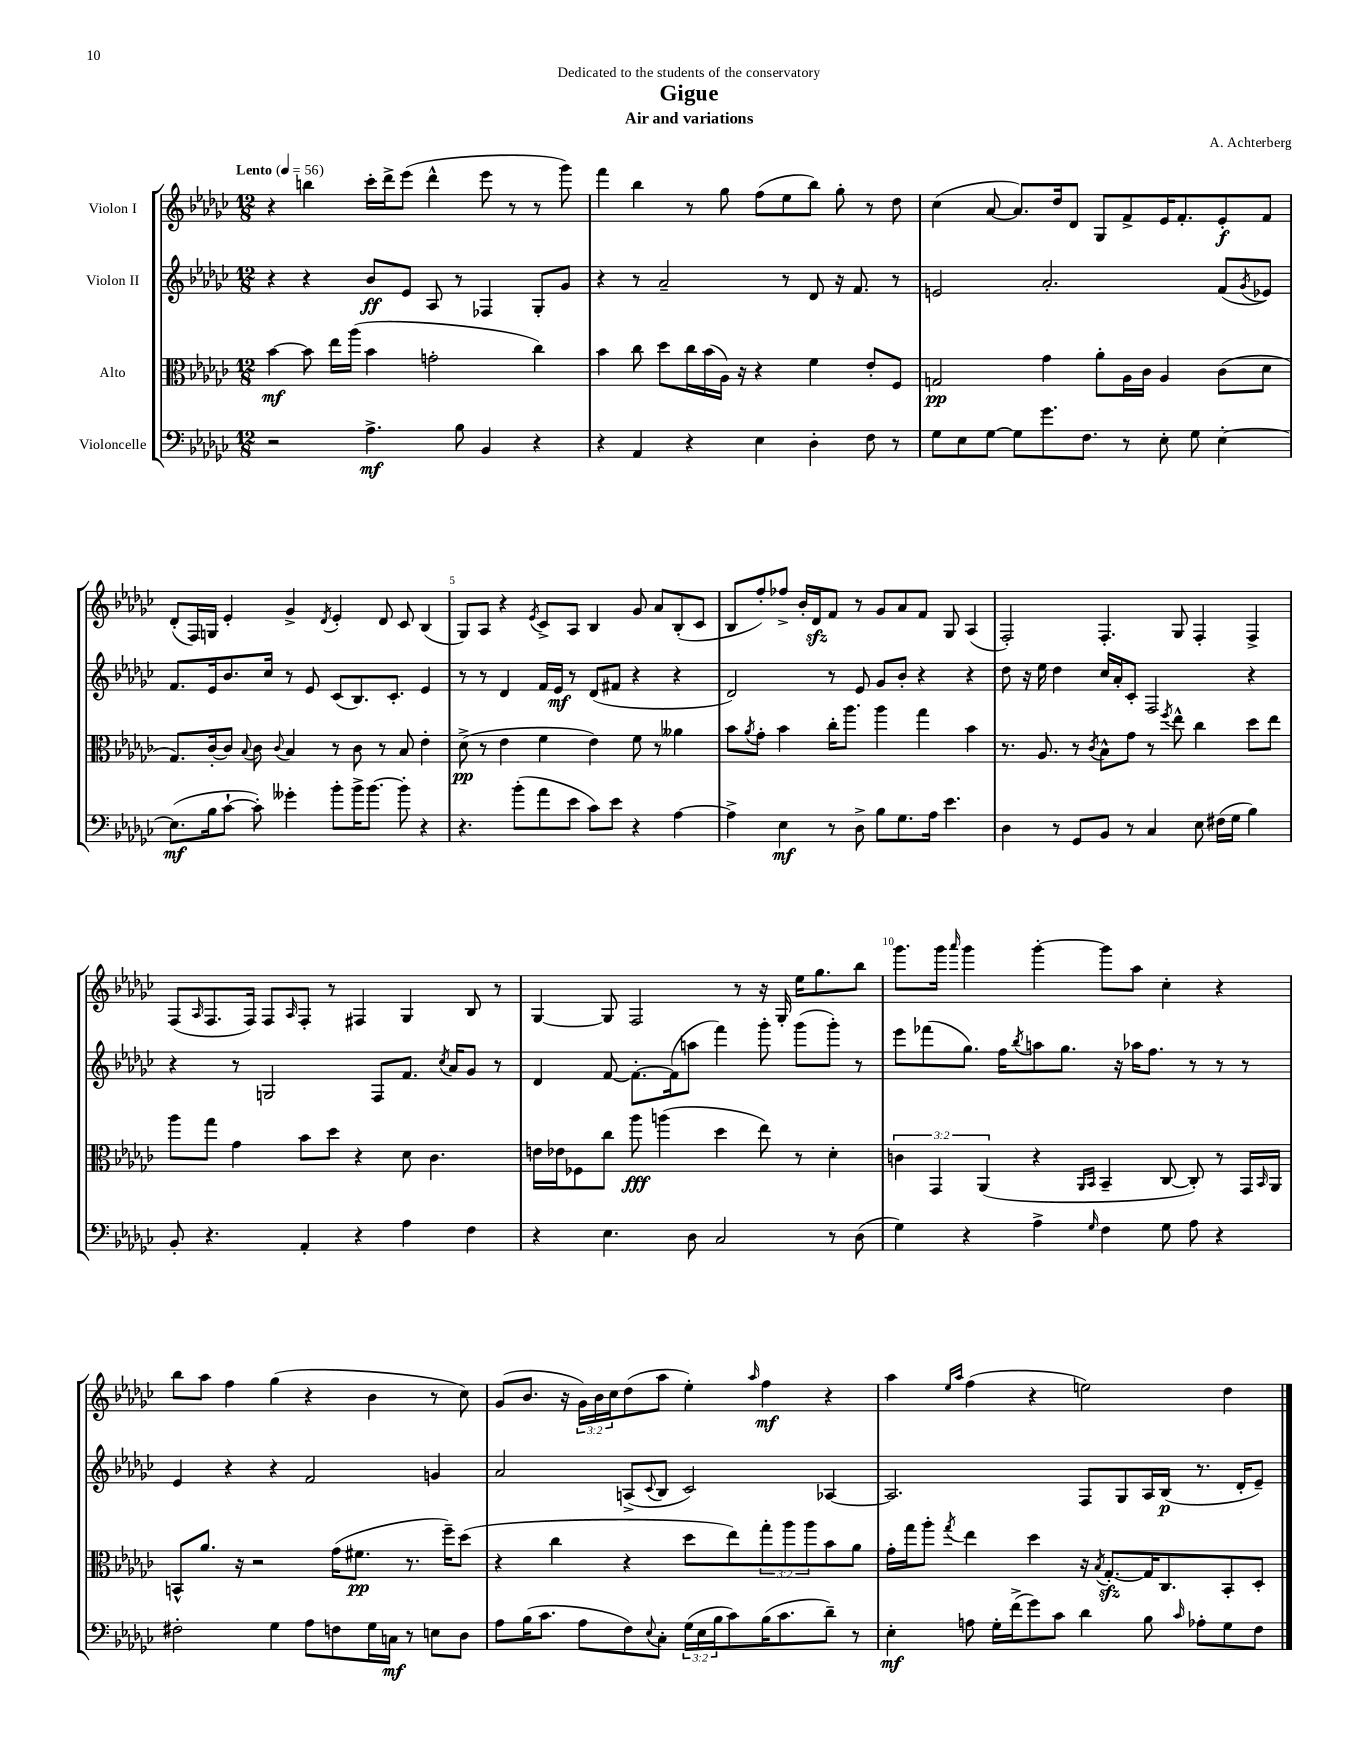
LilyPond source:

\header { title = "Gigue" composer = "A. Achterberg" subtitle = "Air and variations" dedication = "Dedicated to the students of the conservatory" }
<<
\new StaffGroup <<
\new Staff = "s0" \with { instrumentName = "Violon I" } {
    \clef treble \key ges \major \numericTimeSignature \time 12/8 \override Staff.TupletNumber.text = #tuplet-number::calc-fraction-text \tempo "Lento" 4 = 56
    r4 b''4 ces'''16-. des'''16-> ees'''8( des'''4-^ ees'''8 r8 r8 ges'''8) |
    f'''4 bes''4 r8 ges''8 f''8( ees''8 bes''8) ges''8-. r8 des''8 |
    ces''4( aes'8~ aes'8.) des''16 des'8 ges8 f'8-> ees'16 f'8.-. ees'8-.\f f'8 |
    des'8-.( f16) g16 ees'4-. ges'4-> \acciaccatura { des'8 } ees'4-. des'8 ces'8 bes4( |
    ges8) aes8 r4 \acciaccatura { ees'8 } ces'8-> aes8 bes4 ges'8 aes'8 bes8-.( ces'8 |
    bes8 f''8-.) fes''8-> bes'16-. des'16\sfz f'8 r8 ges'8 aes'8 f'8 ges8 aes4( |
    f2-.) f4.-. ges8 f4-. f4-> |
    f8( \grace { aes16 } f8. f16) f8 \grace { aes16 } f8-. r8 fis4 ges4 bes8 r8 |
    ges4~ ges8 f2 r8 r16 ges16-. ees''16 ges''8. bes''8 |
    ges'''8. ges'''16 \grace { aes'''16 } ges'''4 ges'''4~-. ges'''8 aes''8 ces''4-. r4 |
    bes''8 aes''8 f''4 ges''4( r4 bes'4 r8 ces''8) |
    ges'8( bes'8. r16 \tuplet 3/2 { ges'16) bes'16 ces''16 } des''8( aes''8 ees''4-.) \grace { aes''16 } f''4\mf r4 |
    aes''4 \grace { ees''16 aes''16 } f''4( r4 e''2) des''4 \bar "|." |
}
\new Staff = "s1" \with { instrumentName = "Violon II" } {
    \clef treble \key ges \major \numericTimeSignature \time 12/8
    r4 r4 bes'8\ff ees'8 aes8 r8 fes4 ges8-. ges'8 |
    r4 r8 aes'2-- r8 des'8 r16 f'8. r8 |
    e'2 aes'2.-. f'8( \acciaccatura { ges'8 } ees'8) |
    f'8. ees'16 bes'8. ces''16 r8 ees'8 ces'8( bes8.) ces'8.-. ees'4 |
    r8 r8 des'4 f'16 ees'16\mf r8 des'8( fis'8 r4 r4 |
    des'2) r8 ees'8 ges'8 bes'8-. r4 r4 |
    des''8 r16 ees''16 des''4 ces''16 aes'16-. ces'8-. f2 r4 |
    r4 r8 g2 f8 f'8. \acciaccatura { ces''8 } aes'16 ges'8 r8 |
    des'4 f'8~ f'8.~-. f'16( a''8 f'''4) ges'''8-. ges'''8( ges'''8-.) r8 |
    ees'''8 fes'''8( ges''8.) f''16 \acciaccatura { bes''8 } a''8 ges''8. r16 aes''16 f''8. r8 r8 r8 |
    ees'4 r4 r4 f'2 g'4 |
    aes'2 a8->( \appoggiatura { ces'8 } bes8 ces'2) aes4~ |
    aes2. f8 ges8 aes16 bes16\p( r8. des'16-. ees'8--) \bar "|." |
}
\new Staff = "s2" \with { instrumentName = "Alto" } {
    \clef alto \key ges \major \numericTimeSignature \time 12/8 \override Staff.TupletNumber.text = #tuplet-number::calc-fraction-text
    bes'4~\mf bes'8 ees''16 aes''16( bes'4 g'2-. ces''4) |
    bes'4 ces''8 des''8 ces''16 bes'16( aes16) r16 r4 f'4 ees'8-. f8 |
    g2\pp ges'4 aes'8-. aes16 ces'16 aes4 ces'8( des'8 |
    ges8.) ces'16~-. ces'8 \appoggiatura { bes8 } ces'8 \appoggiatura { ces'8 } bes4 r8 ces'8 r8 bes8 ees'4-. |
    des'8->\pp( r8 ees'4 f'4 ees'4) f'8 r8 aeses'4 |
    bes'8 \acciaccatura { aes'8 } ges'8-. bes'4 ces''16-. aes''8. aes''4 ges''4 bes'4 |
    r8. aes8. r8 \acciaccatura { ces'8 } bes8-^ ges'8 r8 \acciaccatura { f''8 } ees''8-^ ces''4 des''8 ees''8 |
    aes''8 ges''8 ges'4 bes'8 des''8 r4 des'8 ces'4. |
    e'16 ees'16 fes8 ces''8 aes''8\fff a''4( des''4 ees''8) r8 des'4-. |
    \tuplet 3/2 { c'4 ges,4 aes,4( } r4 \grace { aes,16 bes,16 } bes,4-- ces8~ ces8-.) r8 ges,16 \grace { bes,16 } aes,16 |
    b,8-^ aes'8. r16 r2 ges'16( fis'8.\pp r8. f''16--) des''8( |
    r4 ces''4 r4 des''8 ees''8) \tuplet 3/2 { ges''8-. aes''8 aes''8 } bes'8 aes'8 |
    ges'16-. ges''16 aes''8-. \acciaccatura { ges''8 } ees''4 des''4 r16 \acciaccatura { bes8 } ges8.~-.\sfz ges16 ces8. bes,8-. des8-. \bar "|." |
}
\new Staff = "s3" \with { instrumentName = "Violoncelle" } {
    \clef bass \key ges \major \numericTimeSignature \time 12/8 \override Staff.TupletNumber.text = #tuplet-number::calc-fraction-text
    r2 aes4.->\mf bes8 bes,4 r4 |
    r4 aes,4 r4 ees4 des4-. f8 r8 |
    ges8 ees8 ges8~ ges8 ges'8. f8. r8 ees8-. ges8 ees4~-. |
    ees8.\mf( bes16 ces'8~-! ces'8-.) geses'4-. bes'8-. bes'16-> bes'8.~ bes'8-. r4 |
    r4. bes'8-.( aes'8 ees'8 ces'8) ees'8 r4 aes4~ |
    aes4-> ees4\mf r8 des8-> bes8 ges8. aes16 ees'4. |
    des4 r8 ges,8 bes,8 r8 ces4 ees8 fis16( ges16 bes4) |
    bes,8-. r4. aes,4-. r4 aes4 f4 |
    r4 ees4. des8 ces2 r8 des8( |
    ges4) r4 aes4-> \grace { ges16 } f4 ges8 aes8 r4 |
    fis2-. ges4 aes8 f8 ges16 c16\mf r8 e8 des8 |
    aes8 bes16( ces'8. aes8 f8) \appoggiatura { ees8 } ces8-. \tuplet 3/2 { ges16( ees16 bes16 } ces'8) bes16( ces'8. des'8--) r8 |
    ees4-.\mf a8 ges16-. f'16->( ges'8) ces'8 des'4 bes8 \grace { ces'16 } aes8-. ges8 f8 \bar "|." |
}
>>
>>
\layout { \context { \Score \override BarNumber.break-visibility = ##(#f #t #t) barNumberVisibility = #(every-nth-bar-number-visible 5) } }
